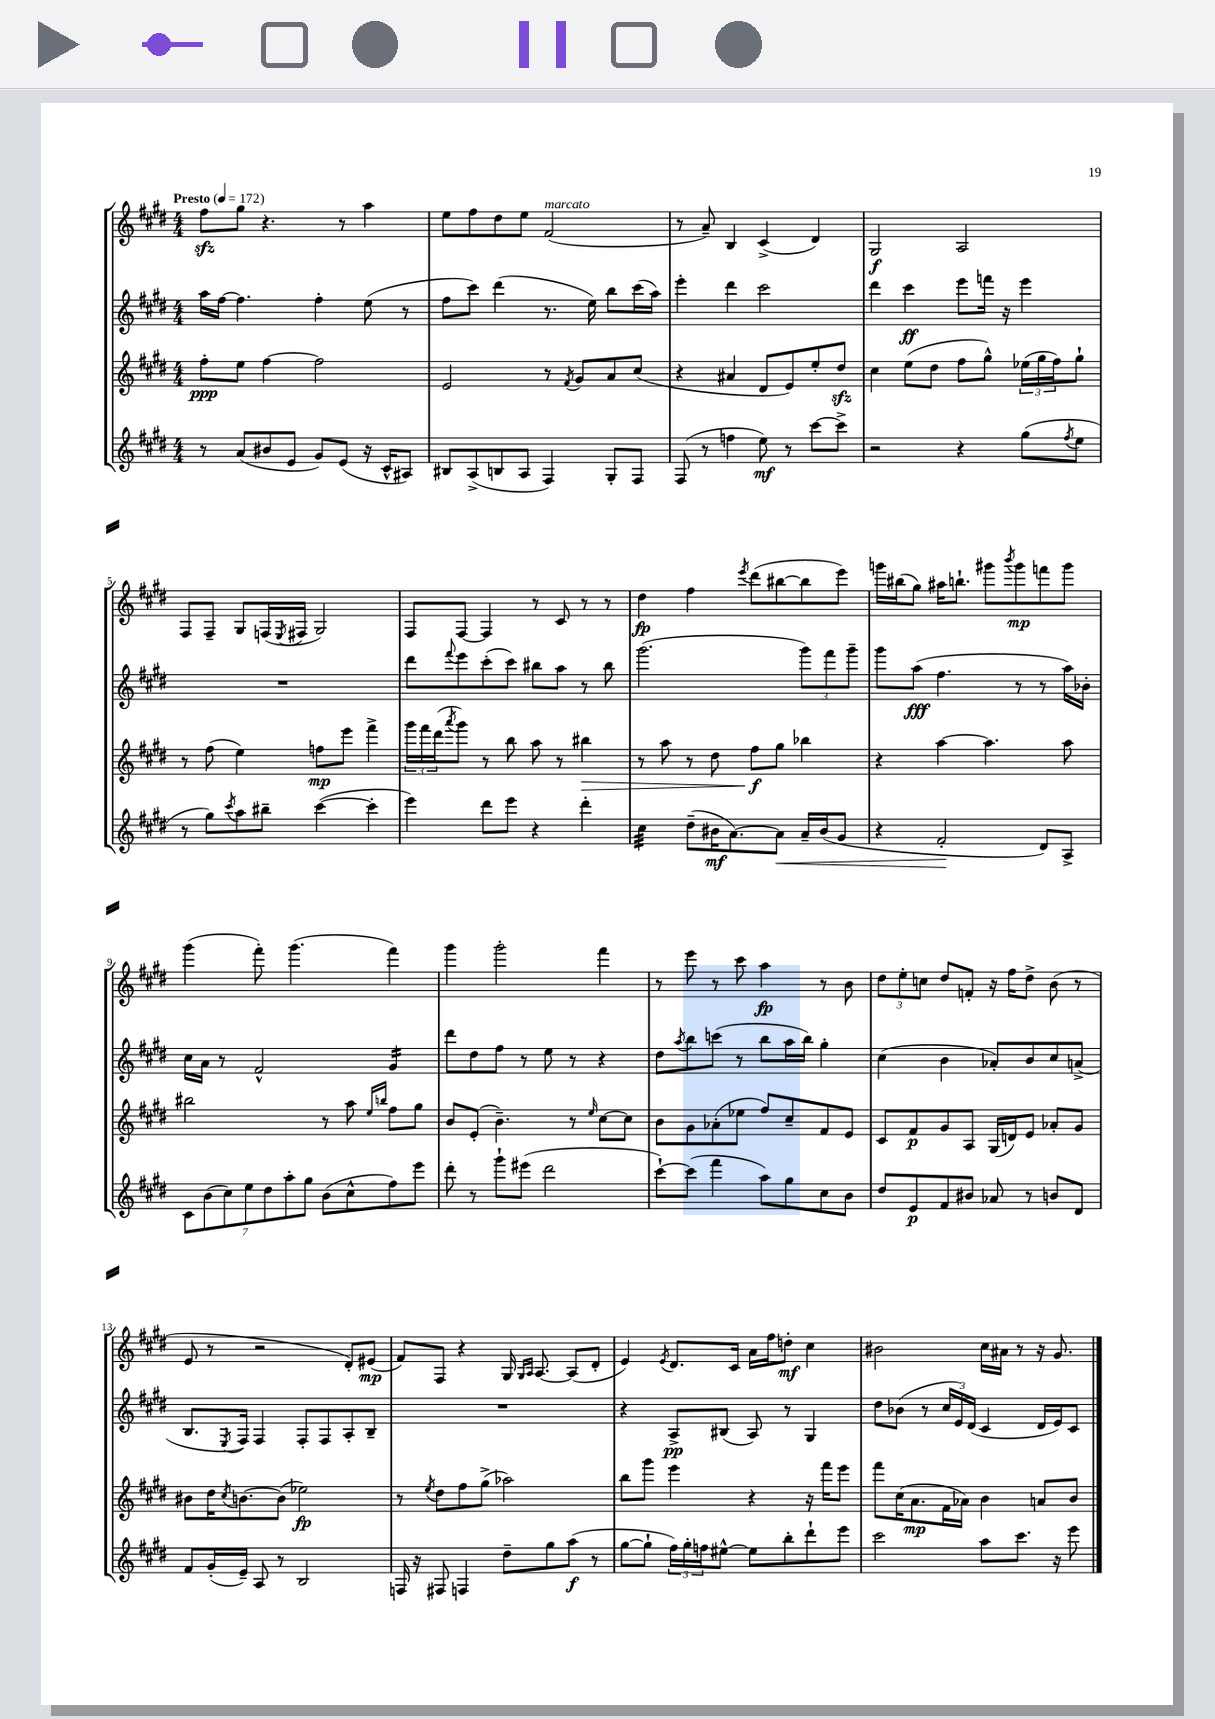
<<
\new StaffGroup <<
\new Staff = "s0" {
    \clef treble \key e \major \numericTimeSignature \time 4/4 \tempo "Presto" 4 = 172
    fis''8\sfz gis''8 r4. r8 a''4 |
    e''8 fis''8 dis''8 e''8 fis'2^\markup { \italic "marcato" }( |
    r8 a'8--) b4 cis'4->( dis'4) |
    gis2\f a2 |
    fis8 fis8-- gis8 f16( \acciaccatura { e8 } fis16 gis2) |
    fis8 fis8~ fis4 r8 cis'8 r8 r8 |
    dis''4\fp fis''4 \acciaccatura { e'''8 } dis'''8( bis''8~ bis''8 e'''8) |
    g'''16 bis''16( gis''8) ais''16 b''8.-! gis'''8 \acciaccatura { b'''8 } gis'''8\mp f'''8 gis'''8 |
    gis'''4( fis'''8-.) gis'''4.( fis'''4) |
    gis'''4 gis'''2-. fis'''4 |
    r8 e'''8 r8 cis'''8 a''4\fp r8 b'8 |
    \tuplet 3/2 { dis''8 e''8-. c''8 } dis''8 f'8-. r16 fis''16 dis''8-> b'8( r8 |
    e'8 r8 r2 dis'8-.) eis'8\mp( |
    fis'8) fis8 r4 gis16 \grace { gis16 a16 } a8.~ a8( dis'8-. |
    e'4) \acciaccatura { e'8 } dis'8. cis'16 a'16 fis''16 d''8-.\mf cis''4 |
    bis'2 cis''16 ais'16 r8 r16 gis'8. \bar "|." |
}
\new Staff = "s1" {
    \clef treble \key e \major \numericTimeSignature \time 4/4
    a''16 fis''16~ fis''4. fis''4-. e''8( r8 |
    fis''8 cis'''8) dis'''4( r8. e''16) b''8 cis'''16( a''16) |
    e'''4-. dis'''4 cis'''2 |
    dis'''4 cis'''4\ff e'''8 f'''16 r16 e'''4 |
    R1 |
    dis'''8 \appoggiatura { fis'''8 } e'''8 cis'''8-.( cis'''8) bis''8 a''8 r8 bis''8 |
    gis'''2.( \tuplet 3/2 { gis'''8) fis'''8 gis'''8-- } |
    gis'''8 a''8\fff( fis''4. r8 r8 a''16) bes'16-. |
    cis''16 a'16 r8 fis'2-^ gis'4:16 |
    dis'''8 dis''8 fis''8 r8 e''8 r8 r4 |
    dis''8 \acciaccatura { a''8 } b''8 c'''8( r8 b''8 a''16 b''16) gis''4-. |
    cis''4( b'4 aes'8-.) b'8 cis''8 a'8->( |
    b8. \acciaccatura { e8 } fis16) fis4 fis8-. fis8 a8-. b8-- |
    R1 |
    r4 a8->\pp bis8( a8) r8 gis4 |
    dis''8 bes'8( r8 \tuplet 3/2 { cis''16 e'16) dis'16( } cis'4 dis'16 e'16) cis'8 \bar "|." |
}
\new Staff = "s2" {
    \clef treble \key e \major \numericTimeSignature \time 4/4
    fis''8-.\ppp e''8 fis''4~ fis''2 |
    e'2 r8 \acciaccatura { fis'8 } gis'8 a'8 cis''8( |
    r4 ais'4 dis'8 e'8) e''8-. dis''8\sfz |
    cis''4 e''8( dis''8 fis''8 gis''8-^) \tuplet 3/2 { ees''16( gis''16 fis''16) } gis''8-! |
    r8 fis''8( e''4) f''8\mp e'''8 fis'''4-> |
    \tuplet 3/2 { gis'''16 fis'''16 dis'''16( } \acciaccatura { a'''8 } gis'''8) r8 b''8 a''8 r8 bis''4\> |
    r8 a''8 r8 dis''8 fis''8\f\! gis''8 bes''4 |
    r4 a''4~ a''4. a''8 |
    bis''2 r8 a''8 \grace { e''16 b''16 } fis''8 gis''8 |
    b'8 e'8-.( b'4.--) r8 \grace { e''16 } cis''8~ cis''8 |
    b'8 gis'8 aes'8-.( ees''8 fis''8) cis''8-- fis'8 e'8 |
    cis'8 fis'8\p gis'8 a8 gis16( d'16) e'8 aes'8-. gis'8 |
    bis'8 dis''16 \acciaccatura { cis''8 } b'8.~ b'8( ees''2\fp) |
    r8 \acciaccatura { e''8 } dis''8 fis''8 gis''8->( aes''2) |
    b''8 gis'''8 e'''4 r4 r16 fis'''16 e'''8 |
    fis'''8 cis''16( a'8.\mp fis'16 aes'16) b'4 a'8 b'8 \bar "|." |
}
\new Staff = "s3" {
    \clef treble \key e \major \numericTimeSignature \time 4/4
    r8 a'8( bis'8 e'8 gis'8) e'8( r16 cis'16-^ ais8) |
    bis8 a8->( b8 a8 fis4) gis8-. fis8 |
    fis8( r8 f''4 e''8\mf) r8 cis'''8~ cis'''8-> |
    r2 r4 gis''8( \acciaccatura { fis''8 } e''8 |
    r8 gis''8) \acciaccatura { cis'''8 } a''8 bis''8-- cis'''4~( cis'''4-. |
    e'''4) dis'''8 e'''8 r4 dis'''4-. |
    cis''4:32 dis''8--( bis'16\mf a'8.~) a'8\< a'16-- bis'16( gis'8 |
    r4 fis'2-.\! dis'8) a8-> |
    \tuplet 7/4 { cis'8 b'8( cis''8) e''8 dis''8 a''8-. gis''8 } b'8( cis''8-^ fis''8) e'''8 |
    dis'''8-. r8 gis'''8-! eis'''8( dis'''2 |
    cis'''8~-!) cis'''8( fis'''4 a''8) gis''8 cis''8 b'8 |
    dis''8 e'8\p fis'8 bis'8 aes'8 r8 b'8 dis'8 |
    fis'8 gis'16-.( e'16--) a8 r8 b2 |
    f16 r16 fis8 f4 dis''8-- gis''8 a''8\f( r8 |
    gis''8~ gis''8-! \tuplet 3/2 { fis''16) gis''16-. f''16 } eis''8~-^ eis''8 b''8-. dis'''8-! e'''8 |
    cis'''2 a''8 cis'''8. r16 e'''8 \bar "|." |
}
>>
>>
